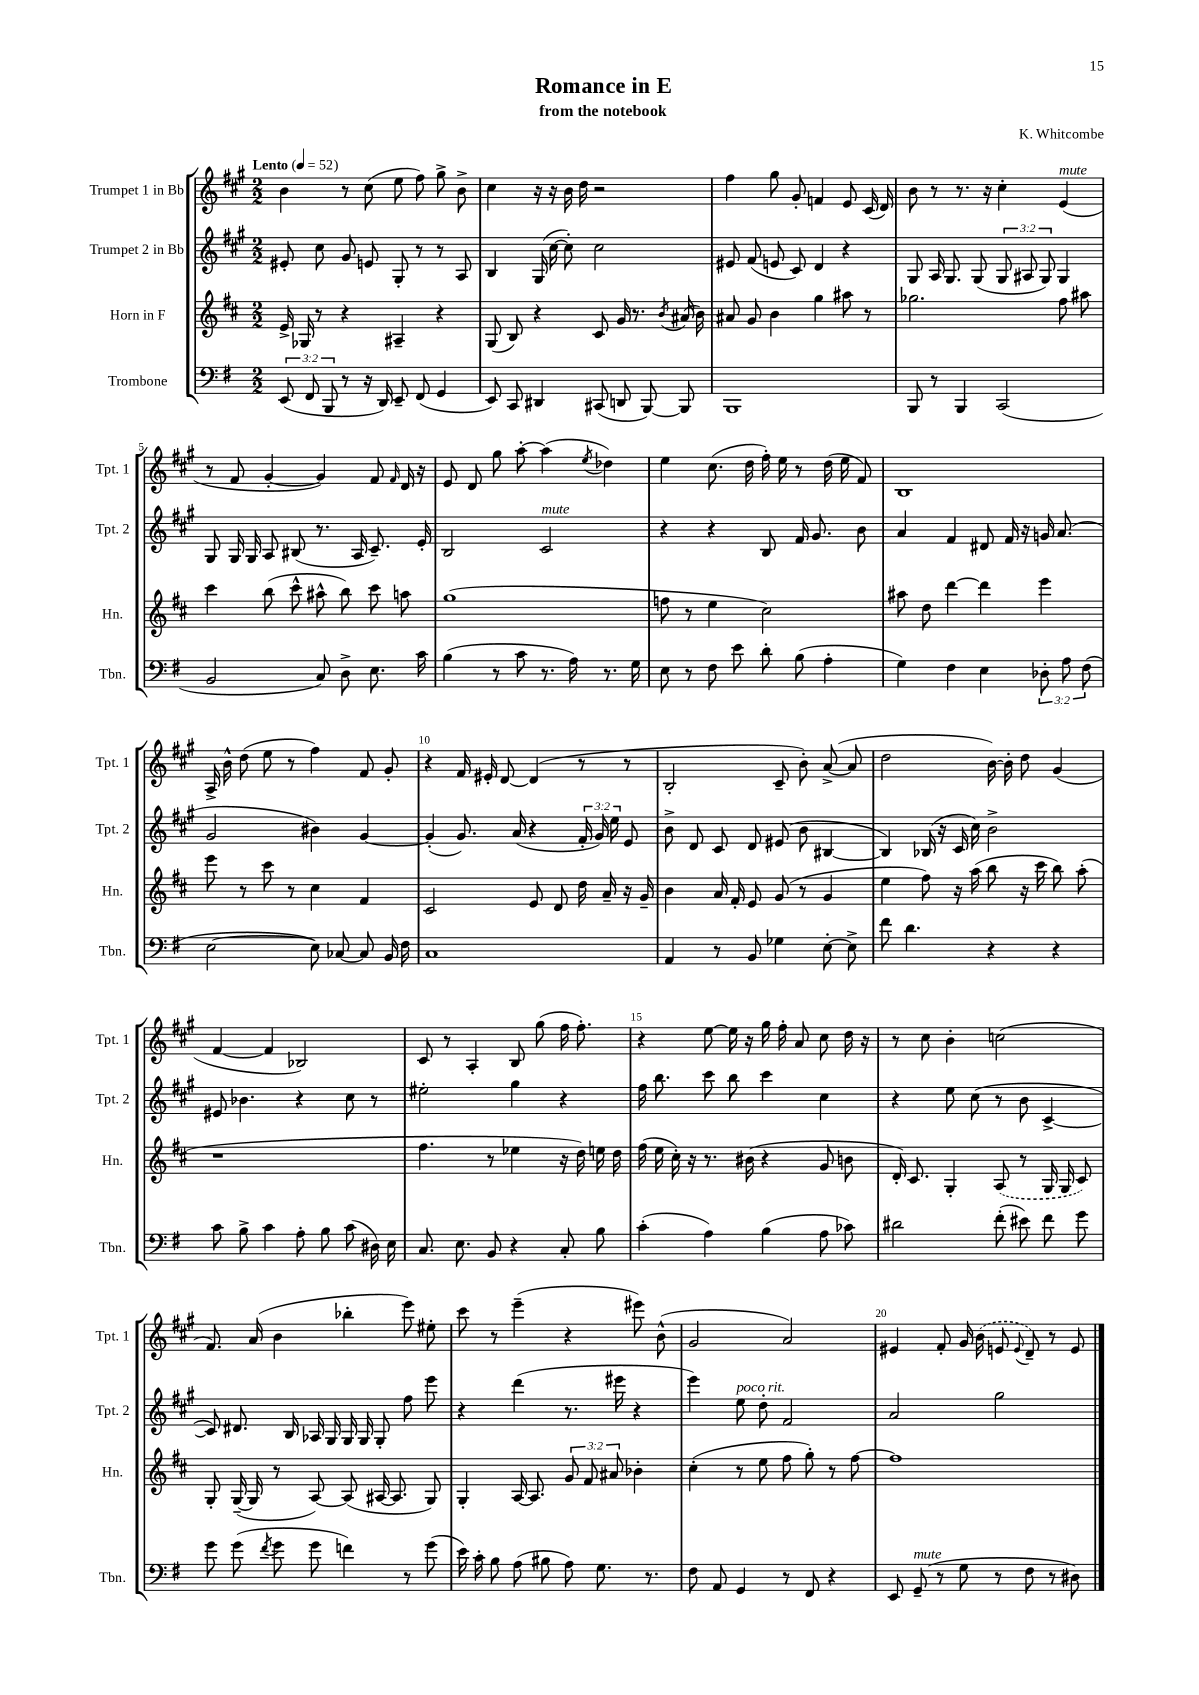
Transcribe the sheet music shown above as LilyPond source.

\header { title = "Romance in E" composer = "K. Whitcombe" subtitle = "from the notebook" }
<<
\new StaffGroup <<
\new Staff = "s0" \with { instrumentName = "Trumpet 1 in Bb" shortInstrumentName = "Tpt. 1" } {
    \clef treble \key a \major \numericTimeSignature \time 2/2 \tempo "Lento" 4 = 52
    \autoBeamOff b'4 r8 cis''8( e''8 fis''8) gis''8-> b'8-> |
    cis''4 r16 r16 b'16 d''16 r2 |
    fis''4 gis''8 gis'8-. f'4 e'8 cis'16( d'16) |
    b'8 r8 r8. r16 cis''4-. e'4^\markup { \italic "mute" }( |
    r8 fis'8 gis'4~-. gis'4) fis'8 \grace { fis'16 } d'16 r16 |
    e'8 d'8 gis''8 a''8~-. a''4( \acciaccatura { e''8 } des''4) |
    e''4 cis''8.( d''16 fis''16-.) e''16 r8 d''16( e''16 fis'8) |
    b1 |
    a16-> b'16-^ d''8( e''8 r8 fis''4) fis'8 gis'8-. |
    r4 fis'16 eis'16-. d'8~ d'4( r8 r8 |
    b2-. cis'8-- b'8-.) a'8~->( a'8 |
    d''2 b'16~) b'16-. d''8 gis'4( |
    fis'4~ fis'4 bes2) |
    cis'8 r8 a4-. b8 gis''8( fis''16 fis''8.-.) |
    r4 e''8~ e''16 r16 gis''16 fis''16-. a'8 cis''8 d''16 r16 |
    r8 cis''8 b'4-. c''2( |
    fis'8.) a'16( b'4 bes''4-. e'''8) eis''8-. |
    cis'''8 r8 e'''4--( r4 eis'''8) b'8-^( |
    gis'2 a'2) |
    eis'4 fis'8-. gis'16 \once \slurDashed b'16( e'8 \appoggiatura { e'8 } d'8--) r8 e'8 \bar "|." |
}
\new Staff = "s1" \with { instrumentName = "Trumpet 2 in Bb" shortInstrumentName = "Tpt. 2" } {
    \clef treble \key a \major \numericTimeSignature \time 2/2 \override Staff.TupletNumber.text = #tuplet-number::calc-fraction-text
    \autoBeamOff eis'8-. cis''8 gis'8 e'8 gis8-. r8 r8 a8 |
    b4 gis16( cis''16~ cis''8-.) cis''2 |
    eis'8 fis'8( e'8 cis'8) d'4 r4 |
    gis8 a16 gis8. gis8( \tuplet 3/2 { gis8 ais8 gis8) } gis4 |
    gis8 gis16 gis16 a8 bis8( r8. a16 cis'8.--) e'16-. |
    b2 cis'2^\markup { \italic "mute" } |
    r4 r4 b8 fis'16 gis'8. b'8 |
    a'4 fis'4 dis'8 fis'16 r16 g'16 a'8.( |
    gis'2 bis'4) gis'4~ |
    gis'4-.( gis'8.) a'16( r4 \tuplet 3/2 { fis'16-. gis'16) e''16 } e'8 |
    b'8-> d'8 cis'8 d'8 eis'8( b'8 bis4~ |
    bis4) bes16( r16 cis'16 cis''16) b'2-> |
    eis'8 bes'4. r4 cis''8 r8 |
    eis''2-. gis''4 r4 |
    fis''16 b''8. cis'''8 b''8 cis'''4 cis''4 |
    r4 e''8 cis''8( r8 b'8 cis'4~-> |
    cis'8) dis'8. b16 aes16 gis16 gis16 gis16 gis8-. fis''8 e'''8 |
    r4 d'''4( r8. eis'''16 r4 |
    e'''4) e''8^\markup { \italic "poco rit." } d''8-. fis'2 |
    a'2 gis''2 \bar "|." |
}
\new Staff = "s2" \with { instrumentName = "Horn in F" shortInstrumentName = "Hn." } {
    \clef treble \key d \major \numericTimeSignature \time 2/2 \override Staff.TupletNumber.text = #tuplet-number::calc-fraction-text
    \autoBeamOff e'16-> ges16 r8 r4 ais4-- r4 |
    g8( b8) r4 cis'8 g'16 r8. \acciaccatura { b'8 } ais'16( b'16) |
    ais'8 g'8 b'4 g''4 ais''8 r8 |
    ges''2. fis''8 ais''8 |
    cis'''4 b''8( cis'''8-^ ais''8-^ b''8) cis'''8 a''8 |
    g''1( |
    f''8 r8 e''4 cis''2) |
    ais''8 d''8 d'''4~ d'''4 e'''4 |
    e'''8 r8 cis'''8 r8 cis''4 fis'4 |
    cis'2 e'8 d'8 d''16 a'16-- r16 g'16-- |
    b'4 a'16 fis'16-. e'8 g'8( r8 g'4 |
    e''4 fis''8) r16 a''16( b''8 r16 cis'''16 b''8) a''8-.( |
    r1 |
    fis''4. r8 ees''4 r16 d''16) e''16 d''16 |
    fis''16( e''16 cis''16-.) r16 r8. bis'16( r4 g'8 b'8 |
    d'16-.) cis'8. g4-. \once \slurDashed a8( r8 g16 g16 cis'8) |
    g8-. g16~--( g16 r8 a8~) a8( ais16~ ais8. g8) |
    g4-. a16~ a8. \tuplet 3/2 { g'8 fis'8 ais'8 } bes'4-. |
    cis''4-.( r8 e''8 fis''8 g''8-.) r8 fis''8~ |
    fis''1 \bar "|." |
}
\new Staff = "s3" \with { instrumentName = "Trombone" shortInstrumentName = "Tbn." } {
    \clef bass \key g \major \numericTimeSignature \time 2/2 \override Staff.TupletNumber.text = #tuplet-number::calc-fraction-text
    \autoBeamOff \tuplet 3/2 { e,8( fis,8 b,,8 } r8 r16 d,16) e,8-- fis,8( g,4 |
    e,8) c,8 dis,4 cis,8( d,8 b,,8~) b,,8 |
    b,,1 |
    b,,8 r8 b,,4 c,2( |
    b,2 c8) d8-> e8. c'16 |
    b4( r8 c'8 r8. a16) r8. g16 |
    e8 r8 fis8 e'8 d'8-. b8( a4-. |
    g4) fis4 e4 \tuplet 3/2 { des8-. a8 fis8( } |
    e2~ e8) ces8~ ces8 b,16 fis16 |
    c1 |
    a,4 r8 b,8 ges4 e8~-. e8-> |
    fis'8 d'4. r4 r4 |
    c'8 b8-> c'4 a8-. b8 c'8( dis16) e16 |
    c8. e8. b,8 r4 c8-. b8 |
    c'4-.( a4) b4( a8 ces'8) |
    dis'2 fis'8-.( eis'8) fis'8 g'8 |
    g'8 g'8( \acciaccatura { fis'8 } g'8 g'8 f'4) r8 g'8( |
    e'16) c'16-. b8 a8( bis8 a8) g8. r8. |
    fis8 a,8 g,4 r8 fis,8 r4 |
    e,8 g,8--^\markup { \italic "mute" }( r8 g8 r8 fis8 r8 dis8) \bar "|." |
}
>>
>>
\layout { \context { \Score \override BarNumber.break-visibility = ##(#f #t #t) barNumberVisibility = #(every-nth-bar-number-visible 5) } }
